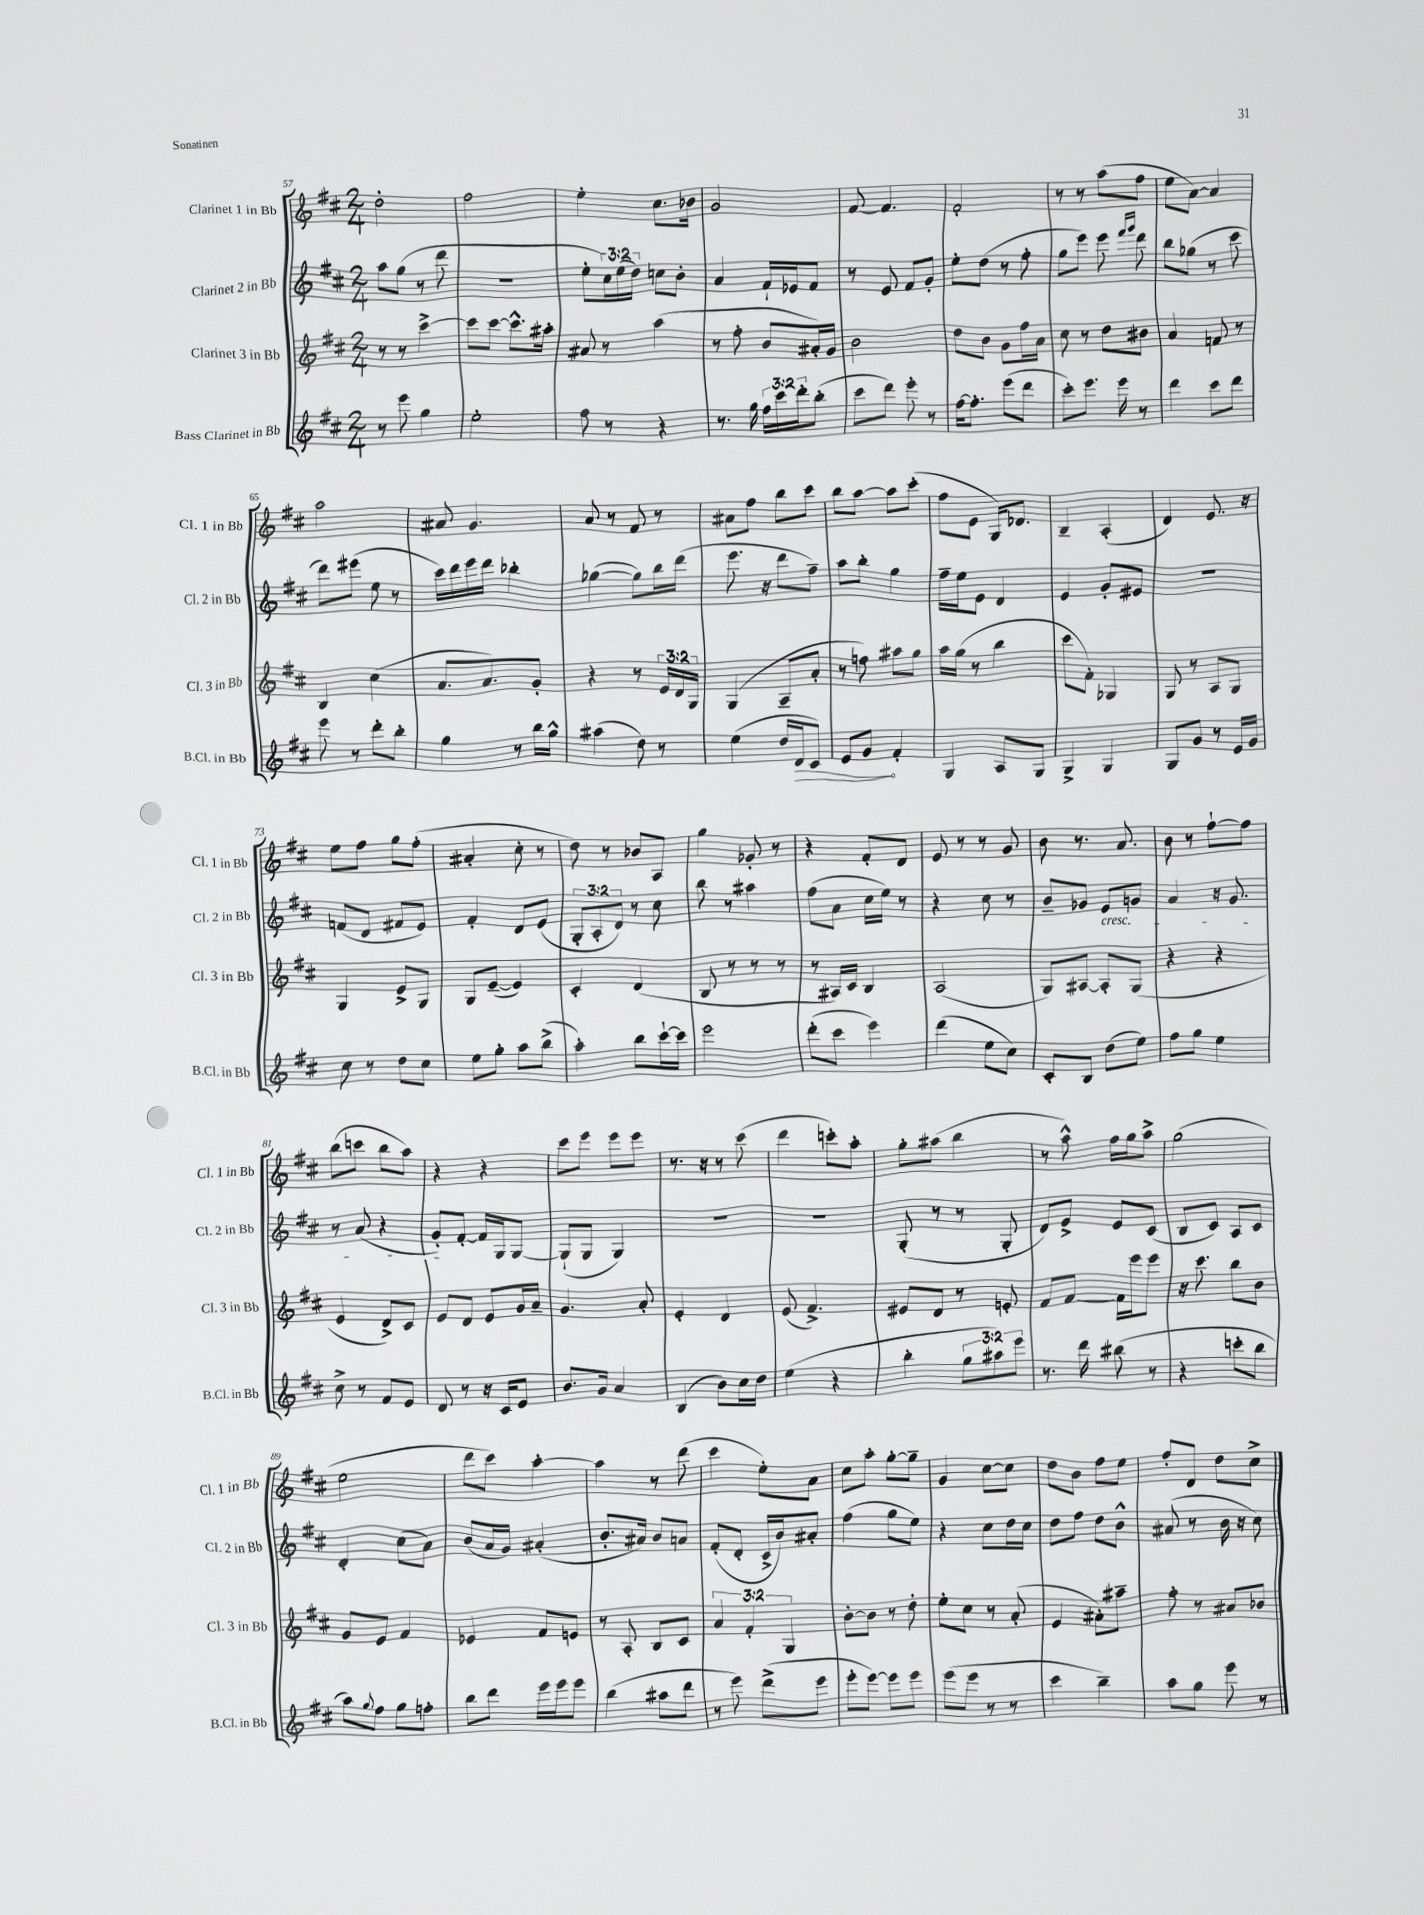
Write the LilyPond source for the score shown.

<<
\new StaffGroup <<
\new Staff = "s0" \with { instrumentName = "Clarinet 1 in Bb" shortInstrumentName = "Cl. 1 in Bb" } {
    \clef treble \key d \major \numericTimeSignature \time 2/4
    d''2-. |
    fis''2 |
    e''4-. cis''8. bes'16 |
    g'2 |
    fis'8~ fis'4. |
    fis'2-. |
    r8 r8 a''8( fis''8 |
    e''8 a'8~) a'4 |
    a''2 |
    ais'8 g'4. |
    a'8 r8 fis'8 r8 |
    ais'8 fis''8 b''8 cis'''8 |
    b''8 a''8~ a''8 cis'''8-.( |
    fis''8 e'8 g16) des'8. |
    b4-- a4-.( |
    d'4) e'8. r16 |
    e''8 fis''8 g''8 fis''8-.( |
    ais'4-. cis''8-. r8 |
    d''8) r8 bes'8 a8 |
    g''4 ges'8-. r8 |
    r4 fis'8-. d'8 |
    e'8 r8 r8 g'8 |
    b'8 r8. a'8. |
    b'8 r8 fis''8~-! fis''8 |
    b''8( c'''8 b''8 a''8) |
    r4 r4 |
    cis'''8 e'''8 e'''8 e'''8 |
    r8. r16 r8 cis'''8( |
    d'''4 c'''8-.) a''8-. |
    g''8-. ais''8( b''4 |
    r8 a''8-^) fis''16 g''16 a''8-> |
    g''2( |
    e''2 |
    d'''8 cis'''8) a''4~-. |
    a''4 r8 d'''8( |
    cis'''4 e''8-.) a'8 |
    cis''8 a''8-. g''8~-. g''8-- |
    g'4 cis''8~ cis''8 |
    d''8 b'8 fis''8 e''8 |
    fis''8-. d'8 d''8 cis''8-> \bar "|." |
}
\new Staff = "s1" \with { instrumentName = "Clarinet 2 in Bb" shortInstrumentName = "Cl. 2 in Bb" } {
    \clef treble \key d \major \numericTimeSignature \time 2/4 \override Staff.TupletNumber.text = #tuplet-number::calc-fraction-text
    a''8 g''8( r8 d'''8 |
    R2 |
    e''8-. \tuplet 3/2 { cis''16) e''16( d''16) } c''8 b'8-. |
    a'4 fis'16-! ees'16 fis'8 |
    r8 e'8 fis'8 g'8-. |
    e''8-. d''8( r8 fis''8-. |
    g''8 e'''8) e'''8 \grace { fis'''16 g'''16 } d'''8 |
    b''8 ges''8( r8 cis'''8 |
    d'''8) eis'''8( e''8 r8 |
    cis'''16) d'''16 e'''16 d'''16 bes''4-. |
    ges''4~( ges''8) b''16 d'''16( |
    e'''8. r16 d'''8 fis''8--) |
    a''8 b''8-. g''4 |
    fis''16-- e''16 e'8 d'4 |
    e'4 g'8-. eis'8 |
    r2 |
    f'8( d'8 fis'8 e'8) |
    fis'4-. d'8 e'8( |
    \tuplet 3/2 { g8-. a8-. d'8) } r8 cis''8 |
    b''8 r8 ais''4 |
    fis''8( a'8 cis''16 e''16) r8 |
    r4 cis''8 r8 |
    b'8-- ges'8 e'8\cresc g'8 |
    a'4 r16 g'8. |
    r8 a'8( r4 |
    g'8-.\!) fis'8~-. fis'16 g16 g8~ |
    g8-!( g8 g4) |
    r2 |
    R2 |
    g8-.( r8 r8 g8-. |
    d'8) e'8-> e'8 cis'8( |
    b8 cis'8) a8 cis'8 |
    d'4-. cis''8( a'8) |
    b'8( a'16 g'16) ais'4-.( |
    b'8.-. ais'16) b'8 a'8 |
    fis'8-.( d'8-. cis'16-> b'16) ais'8-. |
    fis''4( g''8 e''8) |
    r4 cis''8 d''16 cis''16 |
    d''8 fis''8 d''8 b'8-^ |
    ais'8( r8 b'16 r16 cis''8) \bar "|." |
}
\new Staff = "s2" \with { instrumentName = "Clarinet 3 in Bb" shortInstrumentName = "Cl. 3 in Bb" } {
    \clef treble \key d \major \numericTimeSignature \time 2/4 \override Staff.TupletNumber.text = #tuplet-number::calc-fraction-text
    r8 r8 cis'''4~-> |
    cis'''8 cis'''8~ cis'''8.-^ ais''16-. |
    ais'8 r8 a''4( |
    r8 fis''8-. b'8 ais'16-.) g'16 |
    b'2 |
    d''8 b'8 g'8 fis''16 a'16 |
    cis''8 r8 d''8 bis'8 |
    a'4 f'8 r8 |
    b4 cis''4( |
    a'8. a'8.) g'8-. |
    r4 r8 \tuplet 3/2 { e'16 d'16 g16 } |
    g4( a8-- a'8-. |
    r8 f''8) ais''8 g''8 |
    a''16 g''16( r8 b''4 |
    cis'''8 fis'8-.) ges4 |
    g8 r8 a8 g8 |
    g4 e'8-> g8 |
    g8 e'8~--( e'4) |
    cis'4-. d'4( |
    b8 r8 r8 r8 |
    r8 ais16) cis'16 b4 |
    a2( |
    g8) ais8~ ais8-. g8( |
    r4 r4 |
    e'4 d'8->) cis'8 |
    e'8 d'8 e'8 g'16 a'16-- |
    g'4. a'8-. |
    e'4-. d'4 |
    e'8( fis'4.->) |
    eis'8 d'8 r8 e'8-. |
    fis'8 fis'8~ fis'16 e'''16 e'''8 |
    r16 cis'''8. b''8 b'8 |
    g'8 e'8 fis'4 |
    ees'4 fis'8 e'8 |
    r8 a8-. b8 cis'8 |
    \tuplet 3/2 { a'4 fis'4-. g4 } |
    b'8~-. b'8 r8 d''8-. |
    e''8-. cis''8 r8 a'8-.( |
    e'4 ais'8-.) ais''8-- |
    fis''8-. r8 ais'8 bes'8 \bar "|." |
}
\new Staff = "s3" \with { instrumentName = "Bass Clarinet in Bb" shortInstrumentName = "B.Cl. in Bb" } {
    \clef treble \key d \major \numericTimeSignature \time 2/4 \override Staff.TupletNumber.text = #tuplet-number::calc-fraction-text
    r8 e'''8 g''4 |
    e''2-. |
    fis''8 r8 r4 |
    r8. g''16 \tuplet 3/2 { fis''16 cis'''16 d'''16-. } b''8-.( |
    cis'''8 d'''8) e'''8-. r8 |
    fis''16~ fis''8.-. e'''8( d'''8 |
    cis'''8-.) e'''8. e'''16 r8 |
    d'''4 cis'''8 d'''8 |
    e'''8 r8 d'''8-. b''8-. |
    g''4 r8 b''16 g''16-^ |
    ais''4( d''8) r8 |
    e''4( d''16 \once \override Hairpin.circled-tip = ##t d'16\> cis'8) |
    e'8 g'8\! fis'4-. |
    g4 a8 g8 |
    g4-> g4 |
    g8 g'8 r8 e'16 g'16 |
    cis''8 r8 d''8 cis''8 |
    e''8 g''8-. a''8 b''8->( |
    a''4-.) b''8 cis'''16~-! cis'''16 |
    e'''2 |
    d'''8-.( cis'''8 e'''4) |
    d'''4( e''8 cis''8) |
    cis'8-. b8 d''8( e''8) |
    fis''8 g''8 e''4 |
    cis''8-> r8 fis'8 e'8 |
    d'8 r8 r16 cis'16 e'8 |
    b'8. g'16 a'4 |
    b4( b'8) cis''16 d''16 |
    e''4( r4 |
    b''4-. \tuplet 3/2 { g''8 ais''8) e'''8 } |
    r8. d'''16 bis''8( r8 |
    r4 c'''8-. b''8 |
    a''8) \appoggiatura { g''8 } fis''8 g''8 f''8-. |
    b''8 d'''8 e'''16 e'''16 e'''8 |
    b''4( ais''8 d'''8 |
    r8 e'''8) d'''8->( e'''8 |
    e'''8-. e'''8~) e'''8 e'''8 |
    e'''8( e'''8 r8 r8 |
    cis'''4 b''4--) |
    a''8 g''8 e'''8 r8 \bar "|." |
}
>>
>>
\layout { \context { \Score currentBarNumber = #57 } }
